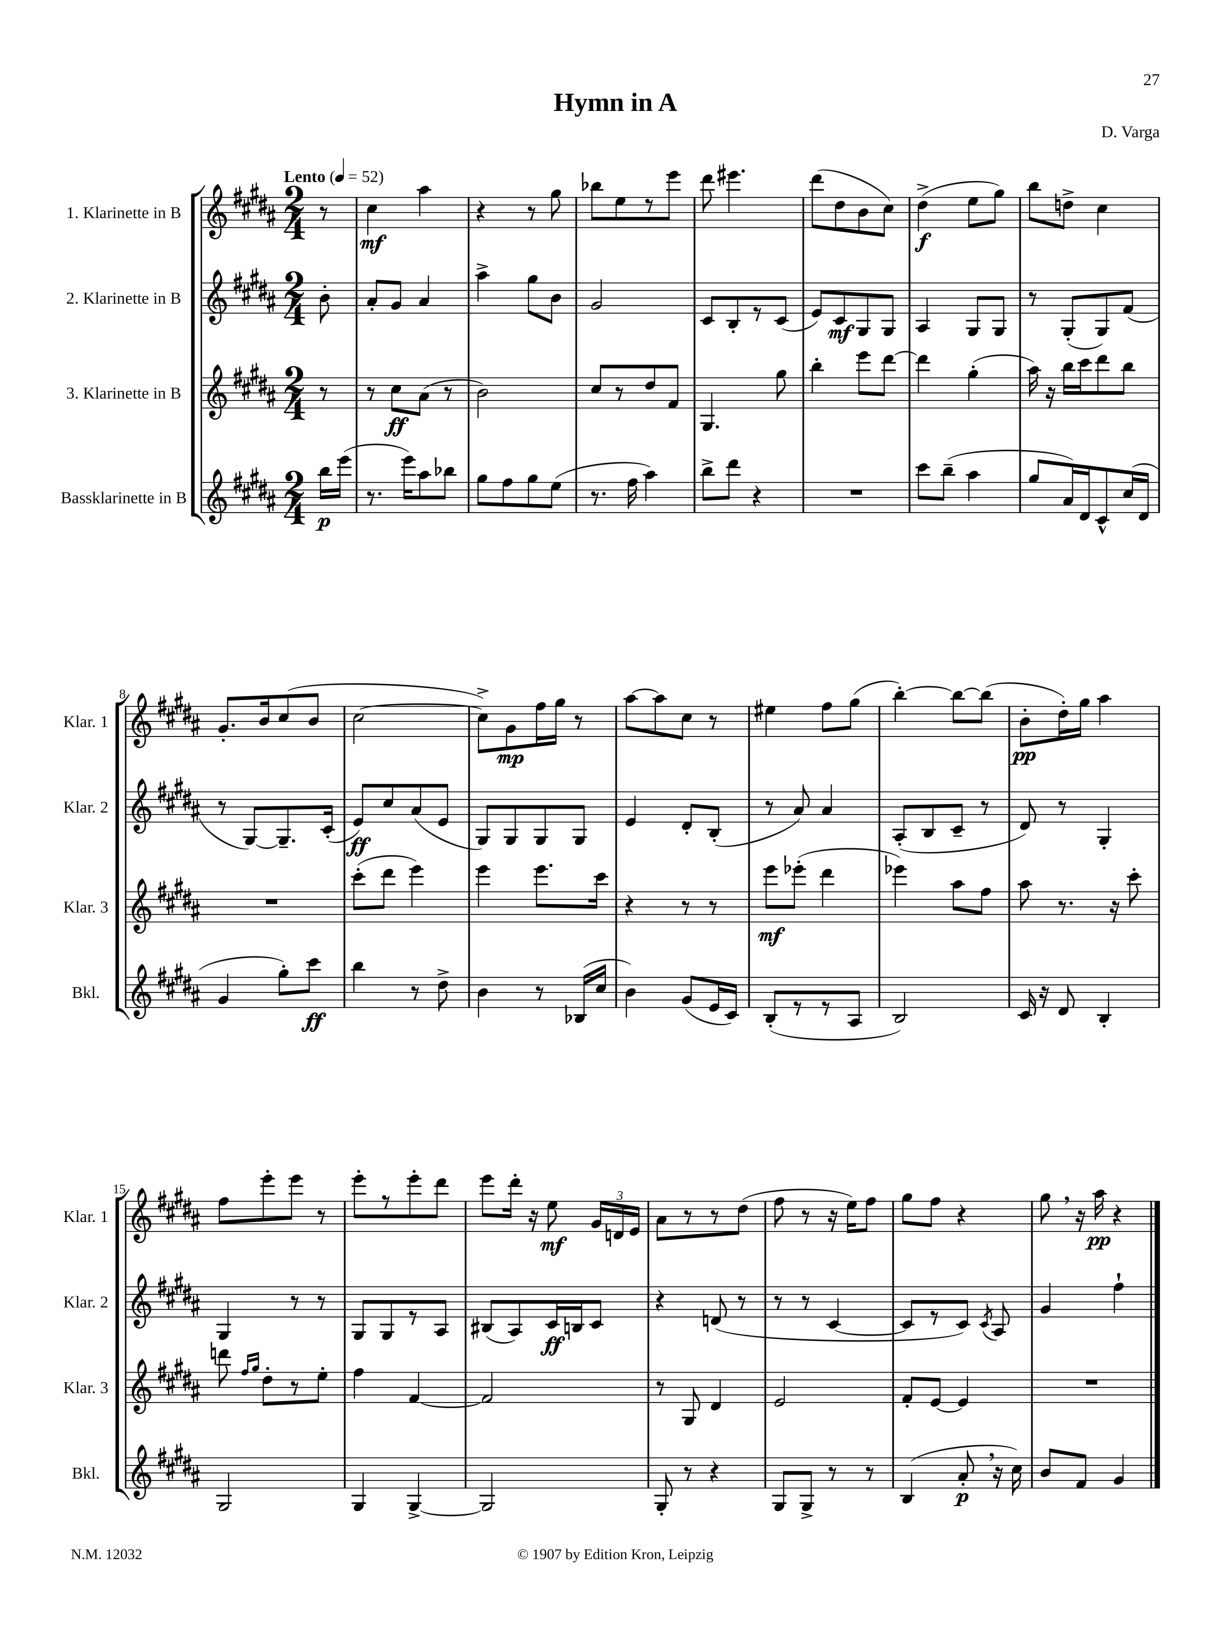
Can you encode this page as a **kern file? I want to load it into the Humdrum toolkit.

**kern	**dynam	**kern	**dynam	**kern	**dynam	**kern	**dynam
*part4	*part4	*part3	*part3	*part2	*part2	*part1	*part1
*staff4	*staff4	*staff3	*staff3	*staff2	*staff2	*staff1	*staff1
*I"Bassklarinette in B	*	*I"3. Klarinette in B	*	*I"2. Klarinette in B	*	*I"1. Klarinette in B	*
*I'Bkl.	*	*I'Klar. 3	*	*I'Klar. 2	*	*I'Klar. 1	*
*clefG2	*	*clefG2	*	*clefG2	*	*clefG2	*
*k[f#c#g#d#a#]	*	*k[f#c#g#d#a#]	*	*k[f#c#g#d#a#]	*	*k[f#c#g#d#a#]	*
*M2/4	*	*M2/4	*	*M2/4	*	*M2/4	*
*MM52	*	*MM52	*	*MM52	*	*MM52	*
=	=	=	=	=	=	=	=
!	!	!	!	!	!	!LO:TX:a:B:t=Lento	!
16bb\LL	p	8r	.	8b'\	.	8r	.
(16eee\JJ	.	.	.	.	.	.	.
=1	=1	=1	=1	=1	=1	=1	=1
8.r	.	8r	.	8a#'/L	.	4cc#\	mf
.	.	8cc#\L	ff	8g#/J	.	.	.
16eee\KL)	.	.	.	.	.	.	.
8aa#\	.	(8a#\J	.	4a#/	.	4aa#\	.
8bb-X\J	.	8r	.	.	.	.	.
=2	=2	=2	=2	=2	=2	=2	=2
8gg#\L	.	2b\)	.	4aa#^\	.	4r	.
8ff#\	.	.	.	.	.	.	.
8gg#\	.	.	.	8gg#\L	.	8r	.
(8ee\J	.	.	.	8b\J	.	8gg#\	.
=3	=3	=3	=3	=3	=3	=3	=3
8.r	.	8cc#/L	.	2g#/	.	8bb-X\L	.
.	.	8r	.	.	.	8ee\	.
16ff#\	.	.	.	.	.	.	.
4aa#\)	.	8dd#/	.	.	.	8r	.
.	.	8f#/J	.	.	.	8eee\J	.
=4	=4	=4	=4	=4	=4	=4	=4
8bb^\L	.	4.G#/	.	8c#/L	.	8ddd#\	.
8ddd#\J	.	.	.	8B'/	.	4.eee#X\	.
4r	.	.	.	8r	.	.	.
.	.	8gg#\	.	(8c#/J	.	.	.
=5	=5	=5	=5	=5	=5	=5	=5
2r	.	4bb'\	.	8e/L)	.	(8ddd#\L	.
.	.	.	.	8c#/	mf	8dd#\	.
.	.	8eee\L	.	8G#/	.	8b\	.
.	.	[8ddd#\J	.	8G#/J	.	8cc#\J)	.
=6	=6	=6	=6	=6	=6	=6	=6
8ccc#\L	.	4ddd#\]	.	4A#/	.	(4dd#^\	f
(8bb~\J	.	.	.	.	.	.	.
4aa#\	.	(4gg#'\	.	8G#/L	.	8ee\L	.
.	.	.	.	8G#/J	.	8gg#\J)	.
=7	=7	=7	=7	=7	=7	=7	=7
8gg#/L	.	16aa#\)	.	8r	.	8bb\L	.
.	.	16r	.	.	.	.	.
16a#/L)	.	16bb\LL	.	(8G#'/L	.	8ddn^\J	.
16d#/J	.	16ccc#\J	.	.	.	.	.
8c#^^/	.	8ddd#\	.	8G#/)	.	4cc#\	.
(16cc#/L	.	8bb\J	.	(8f#/J	.	.	.
16d#/JJ	.	.	.	.	.	.	.
!!LO:LB:g=z
=8	=8	=8	=8	=8	=8	=8	=8
4g#/	.	2r	.	8r	.	8.g#'/L	.
.	.	.	.	[8G#/L)	.	.	.
.	.	.	.	.	.	16b/k	.
8gg#'\L)	.	.	.	8.G#~/]	.	(8cc#/	.
8ccc#\J	ff	.	.	.	.	8b/J	.
.	.	.	.	(16c#'/Jk	.	.	.
=9	=9	=9	=9	=9	=9	=9	=9
4bb\	.	(8ccc#'\L	.	8e/L)	ff	[2cc#\	.
.	.	8ddd#\J	.	8cc#/	.	.	.
8r	.	4eee\)	.	(8a#/	.	.	.
8dd#^\	.	.	.	8e/J	.	.	.
=10	=10	=10	=10	=10	=10	=10	=10
4b\	.	4eee\	.	8G#/L)	.	8cc#^\L])	.
.	.	.	.	8G#/	.	8g#\	mp
8r	.	8.eee\L	.	8G#/	.	16ff#\L	.
.	.	.	.	.	.	16gg#\JJ	.
(16B-X/LL	.	.	.	8G#/J	.	8r	.
16cc#/JJ	.	16ccc#\Jk	.	.	.	.	.
=11	=11	=11	=11	=11	=11	=11	=11
4b\)	.	4r	.	4e/	.	[8aa#\L	.
.	.	.	.	.	.	8aa#\]	.
(8g#/L	.	8r	.	8d#'/L	.	8cc#\J	.
16e/L	.	8r	.	(8B'/J	.	8r	.
16c#/JJ)	.	.	.	.	.	.	.
=12	=12	=12	=12	=12	=12	=12	=12
(8B'/L	.	8eee\L	mf	8r	.	4ee#X\	.
8r	.	(8eee-X'\J	.	8a#/)	.	.	.
8r	.	4ddd#\	.	4a#/	.	8ff#\L	.
8A#/J	.	.	.	.	.	(8gg#\J	.
=13	=13	=13	=13	=13	=13	=13	=13
2B/)	.	4eee-X\)	.	(8A#'/L	.	[4bb'\)	.
.	.	.	.	8B/	.	.	.
.	.	8aa#\L	.	8c#~/J	.	8bb\L_	.
.	.	8ff#\J	.	8r	.	(8bb\J]	.
=14	=14	=14	=14	=14	=14	=14	=14
16c#/	.	8aa#\	.	8d#/)	.	8b'\L	pp
16r	.	.	.	.	.	.	.
8d#/	.	8.r	.	8r	.	16dd#'\L)	.
.	.	.	.	.	.	16gg#\JJ	.
4B'/	.	.	.	4G#'/	.	4aa#\	.
.	.	16r	.	.	.	.	.
.	.	8ccc#'\	.	.	.	.	.
!!LO:LB:g=z
=15	=15	=15	=15	=15	=15	=15	=15
2G#/	.	8dddn\	.	4G#/	.	8ff#\L	.
.	.	16qqff#/LL	.	.	.	.	.
.	.	16qqgg#/JJ	.	.	.	.	.
.	.	8dd#'\L	.	.	.	8eee'\	.
.	.	8r	.	8r	.	8eee\J	.
.	.	8ee'\J	.	8r	.	8r	.
=16	=16	=16	=16	=16	=16	=16	=16
4G#/	.	4ff#\	.	8G#/L	.	8eee'\L	.
.	.	.	.	8G#/	.	8r	.
[4G#^/	.	[4f#/	.	8r	.	8eee'\	.
.	.	.	.	8A#/J	.	8ddd#\J	.
=17	=17	=17	=17	=17	=17	=17	=17
2G#/]	.	2f#/]	.	(8B#X/L	.	8eee\L	.
.	.	.	.	8A#/)	.	16ddd#'\Jk	.
.	.	.	.	.	.	16r	.
.	.	.	.	16c#/L	ff	8ee\	mf
.	.	.	.	16Bn/J	.	.	.
.	.	.	.	8c#/J	.	24g#/LL	.
.	.	.	.	.	.	24dn/	.
.	.	.	.	.	.	24e/JJ	.
=18	=18	=18	=18	=18	=18	=18	=18
8G#'/	.	8r	.	4r	.	8a#\L	.
8r	.	8G#/	.	.	.	8r	.
4r	.	4d#/	.	(8dn/	.	8r	.
.	.	.	.	8r	.	(8dd#\J	.
=19	=19	=19	=19	=19	=19	=19	=19
8G#/L	.	2e/	.	8r	.	8ff#\	.
8G#^/J	.	.	.	8r	.	8r	.
8r	.	.	.	[4c#/	.	16r	.
.	.	.	.	.	.	16ee\KL)	.
8r	.	.	.	.	.	8ff#\J	.
=20	=20	=20	=20	=20	=20	=20	=20
(4B/	.	8f#'/L	.	8c#/L]	.	8gg#\L	.
.	.	[8e/J	.	8r	.	8ff#\J	.
8a#',/	p	4e/]	.	8c#/J)	.	4r	.
.	.	.	.	8qc#/	.	.	.
16r	.	.	.	8A#/	.	.	.
16cc#\)	.	.	.	.	.	.	.
=21	=21	=21	=21	=21	=21	=21	=21
8b/L	.	2r	.	4g#/	.	8gg#,\	.
8f#/J	.	.	.	.	.	16r	.
.	.	.	.	.	.	16aa#\	pp
4g#/	.	.	.	4ff#`\	.	4r	.
==	==	==	==	==	==	==	==
*-	*-	*-	*-	*-	*-	*-	*-
